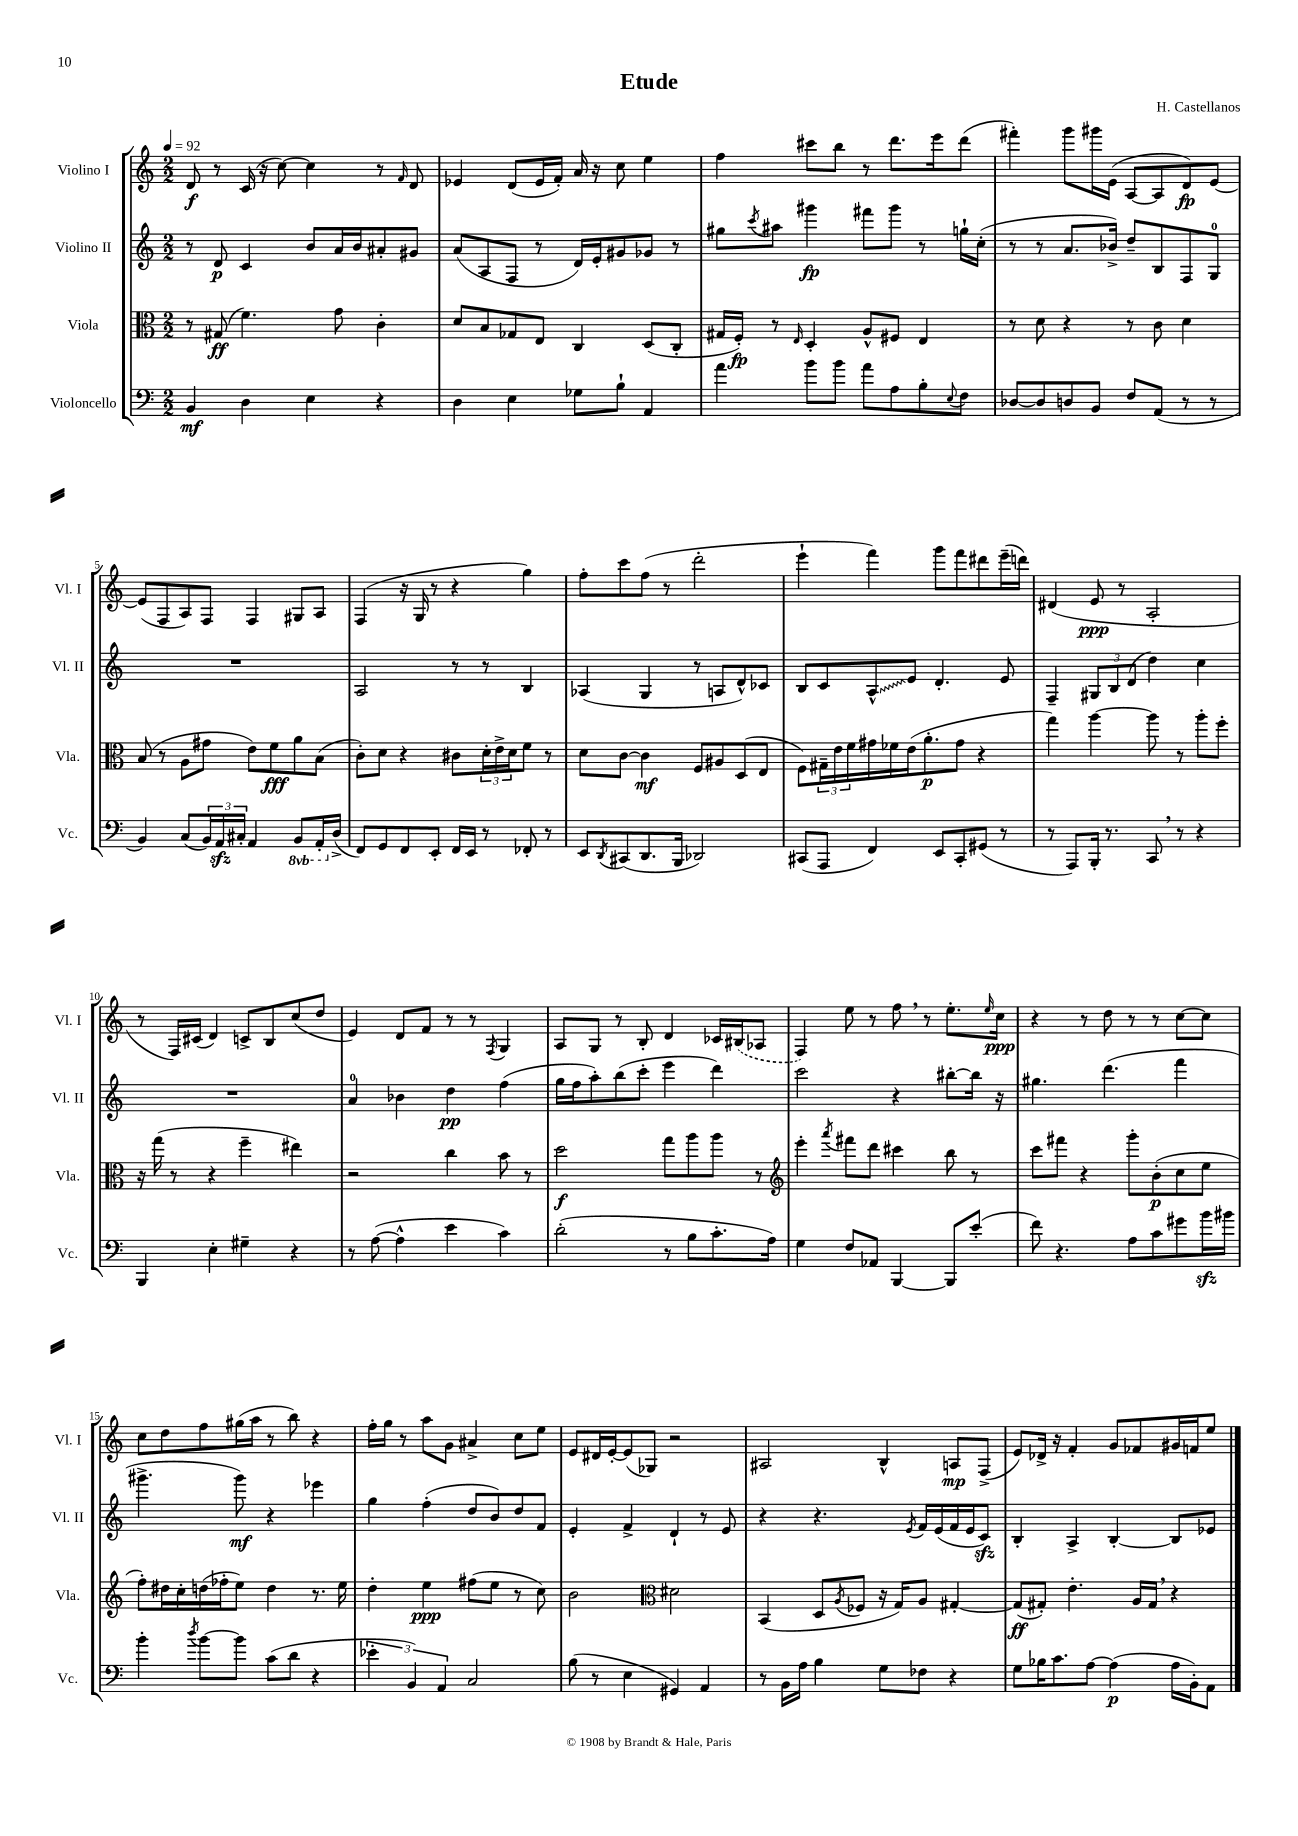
\header { title = "Etude" composer = "H. Castellanos" }
<<
\new StaffGroup <<
\new Staff = "s0" \with { instrumentName = "Violino I" shortInstrumentName = "Vl. I" } {
    \clef treble \key c \major \numericTimeSignature \time 2/2 \tempo 4 = 92
    d'8\f r8 c'16( r16 c''8~) c''4 r8 \grace { f'16 } d'8 |
    ees'4 d'8( ees'16 f'16-.) a'16 r16 c''8 e''4 |
    f''4 cis'''8 b''8 r8 d'''8. e'''16 d'''8( |
    fis'''4-.) g'''8 gis'''16 e'16( a8~ a8 d'8\fp) e'8~ |
    e'8( f8 a8) f8 f4 gis8 a8 |
    f4( r16 g16 r8 r4 g''4) |
    f''8-. c'''8 f''8( r8 d'''2-. |
    e'''4-! f'''4) g'''8 f'''8 dis'''8 e'''16--( d'''16) |
    dis'4( e'8\ppp r8 a2-. |
    r8 f16) cis'16( d'4) c'8-> b8 c''8( d''8 |
    e'4) d'8 f'8 r8 r8 \acciaccatura { f8 } g4 |
    a8 g8 r8 b8-. d'4 ces'16 \once \slurDashed bis16( aes8 |
    f4) e''8 r8 f''8 \breathe r8 e''8.-. \grace { e''16 } c''16\ppp |
    r4 r8 d''8 r8 r8 c''8~ c''8 |
    c''8 d''8 f''8 gis''16( a''16 r8 b''8) r4 |
    f''16-. g''16 r8 a''8 g'8 ais'4-> c''8 e''8 |
    e'8 dis'16 e'16~-. e'8( ges8) r2 |
    ais2 b4-^ a8\mp f8->( |
    e'8) des'16-> r16 f'4-. g'8 fes'8 gis'16 f'16 e''8 \bar "|." |
}
\new Staff = "s1" \with { instrumentName = "Violino II" shortInstrumentName = "Vl. II" } {
    \clef treble \key c \major \numericTimeSignature \time 2/2
    r8 d'8\p c'4 b'8 a'16 b'16 ais'8-. gis'8 |
    a'8( a8 f8 r8 d'16) e'16-. gis'8 ges'8 r8 |
    gis''8 \acciaccatura { c'''8 } ais''8 gis'''4\fp fis'''8 gis'''8 r8 g''16-! c''16-.( |
    r8 r8 a'8. bes'16->) d''8-- b8 f8 g8-0 |
    R1 |
    a2 r8 r8 b4 |
    aes4( g4 r8 a8 d'8-^) ces'8 |
    b8 c'8 \once \override Glissando.style = #'zigzag a8-^\glissando e'8 d'4.-. e'8 |
    f4-- \tuplet 3/2 { gis8 b8 d'8( } d''4) c''4 |
    R1 |
    a'4-0 bes'4 d''4\pp f''4( |
    g''16 f''16 a''8-.) b''8( c'''8-. e'''4 d'''4) |
    c'''2 r4 bis''8~-. bis''16 r16 |
    gis''4. d'''4.( f'''4 |
    gis'''4.-> gis'''8\mf) r4 ees'''4 |
    g''4 f''4-.( d''8 b'8) d''8 f'8 |
    e'4-. f'4-> d'4-! r8 e'8 |
    r4 r4. \acciaccatura { e'8 } f'16 e'16( f'16 e'16 c'8\sfz) |
    b4-. a4-> b4~-. b8 ees'8 \bar "|." |
}
\new Staff = "s2" \with { instrumentName = "Viola" shortInstrumentName = "Vla." } {
    \clef alto \key c \major \numericTimeSignature \time 2/2
    r8 gis8\ff( f'4.) g'8 c'4-. |
    d'8 b8 ges8 e8 c4 d8( c8-. |
    gis16 f16-.\fp) r8 \grace { e16 } d4-. a8-^ fis8 e4 |
    r8 d'8 r4 r8 c'8 d'4 |
    b8( r8 a8 gis'8 e'8) f'8\fff a'8 b8( |
    c'8-.) d'8 r4 cis'8 \tuplet 3/2 { d'16-. e'16-> d'16 } f'8 r8 |
    d'8 c'8~ c'4\mf f8 ais8 d8( e8 |
    f8) \tuplet 3/2 { gis16-- e'16 f'16 } gis'16 fes'16 e'16( a'8.-.\p gis'8 r4 |
    g''4) a''4~ a''8 r8 a''8-. f''8-. |
    r16 g''16( r8 r4 f''4-- eis''4) |
    r2 c''4 b'8 r8 |
    d''2\f g''8 a''8 a''8 r8 |
    \clef treble e'''4-. \acciaccatura { a'''8 } fis'''8 d'''8 cis'''4 b''8 r8 |
    c'''8 fis'''8 r4 g'''8-. b'8-.\p( c''8 e''8 |
    f''8-.) dis''16 c''16-. d''16( fes''16-. e''8) d''4 r8. e''16 |
    d''4-. e''4\ppp fis''8( e''8 r8 c''8) |
    b'2 \clef alto dis'2 |
    b,4( d8 \acciaccatura { a8 } fes8 r16 g16) a8 gis4~-. |
    gis8\ff( gis8-.) e'4.-. a16 gis16 \breathe r4 \bar "|." |
}
\new Staff = "s3" \with { instrumentName = "Violoncello" shortInstrumentName = "Vc." } {
    \clef bass \key c \major \numericTimeSignature \time 2/2 \set Staff.ottavationMarkups = #ottavation-simple-ordinals
    b,4\mf d4 e4 r4 |
    d4 e4 ges8 b8-! a,4 |
    a'4 b'8 b'8 a'8 a8 b8-. \appoggiatura { e8 } f8 |
    des8~ des8 d8 b,8 f8 a,8( r8 r8 |
    b,4) c8( \tuplet 3/2 { b,16) a,16\sfz cis16-. } a,4 \ottava #-1 b,,8 a,,16-. \ottava #0 d16->( |
    f,8) g,8 f,8 e,8-. f,16 e,16 r8 fes,8-. r8 |
    e,8 \acciaccatura { d,8 } cis,8( d,8. b,,16 des,2) |
    cis,8( a,,8 f,4) e,8 cis,8-. gis,8( r8 |
    r8 a,,8) b,,16-. r8. c,8 \breathe r8 r4 |
    b,,4 e4-. gis4-- r4 |
    r8 a8~( a4-^ e'4 c'4) |
    d'2-.( r8 b8 c'8.-. a16) |
    g4 f8 aes,8 b,,4~ b,,8 e'8-.( |
    f'8) r4. a8 c'8 gis'8 b'16\sfz bis'16 |
    b'4-. \acciaccatura { d''8 } b'8~ b'8 c'8( d'8 r4 |
    \tuplet 3/2 { ees'4-. b,4) a,4 } c2 |
    b8( r8 e4 gis,4) a,4 |
    r8 b,16 a16 b4 g8 fes8 r4 |
    g8 bes16 c'8. a8~ a4\p( a16 b,16-.) a,8 \bar "|." |
}
>>
>>
